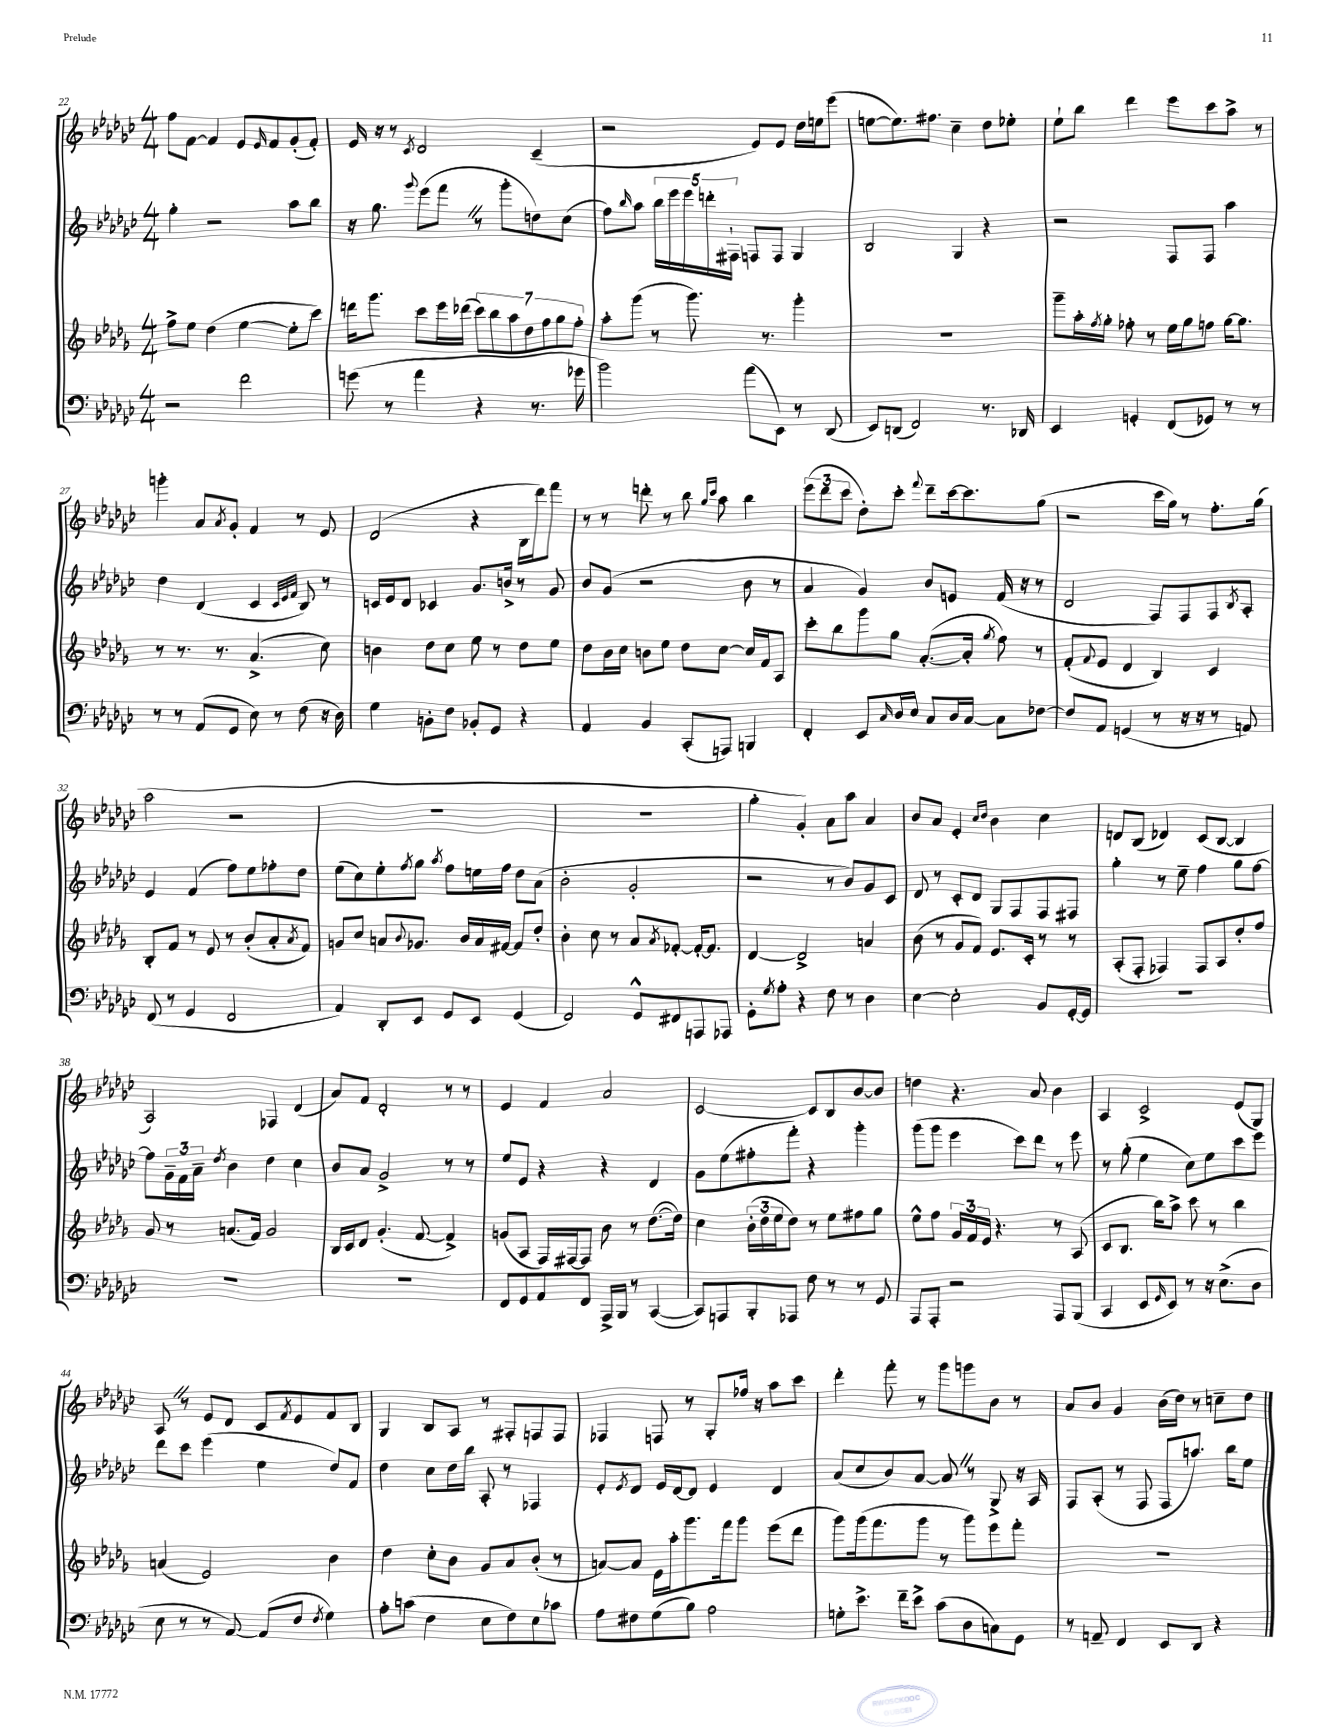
<<
\new StaffGroup <<
\new Staff = "s0" {
    \clef treble \key ges \major \numericTimeSignature \time 4/4
    f''8 f'8~ f'4 ees'8 \grace { ees'16 } f'8 ges'8-.( f'8-.) |
    ees'16 r16 r8 \acciaccatura { ces'8 } des'2 ces'4--( |
    r2 ees'8) ees'8 des''16 e''16 ees'''8( |
    e''8~ e''8.) fis''8. ces''4-- des''8 ees''8-. |
    ees''8-! bes''8 des'''4 ees'''8 ces'''8 aes''8-> r8 |
    g'''4-. aes'8 \acciaccatura { aes'8 } ges'8-. f'4 r8 ees'8 |
    des'2( r4 bes16 des'''16) f'''8 |
    r8 r8 d'''8-. r8 bes''8 \grace { ges''16 ces'''16 } aes''8 bes''4 |
    \tuplet 3/2 { ees'''8( des'''8 ces'''8 } des''8-.) ces'''8-. \appoggiatura { f'''8 } des'''8-- ces'''16~ ces'''8. ges''8( |
    r2 ces'''16 ges''16) r8 f''8.-. ges''16( |
    aes''2 r2 |
    R1 |
    R1 |
    ges''4-. ges'4-.) aes'8 aes''8 aes'4 |
    bes'8 aes'8 ees'4-. \grace { ces''16 des''16 } bes'4 ces''4 |
    d'8 bes8( des'4) ces'8( bes8~ bes4 |
    aes2) fes4 des'4( |
    aes'8) f'8 des'2-. r8 r8 |
    ees'4 f'4 aes'2 |
    ces'2~ ces'8 bes8 bes'8~ bes'8 |
    d''4 r4. aes'8 bes'4 |
    aes4 ces'2-> ees'8( ges8) |
    aes8 \once \override BreathingSign.text = \markup { \musicglyph "scripts.caesura.straight" } \breathe r8 ees'8 des'8 ces'8 \acciaccatura { f'8 } ees'8 f'8 bes8 |
    ges4 bes8 aes8 r8 fis8-. f8 f8 |
    fes4 f8 r8 ges8-. fes''16 r16 aes''8 ces'''8 |
    des'''4-. f'''8-. r8 ges'''8 g'''8 bes'8 r8 |
    aes'8 bes'8 ges'4 bes'16( des''16) r8 c''8-- des''8 \bar "|." |
}
\new Staff = "s1" {
    \clef treble \key ges \major \numericTimeSignature \time 4/4
    ges''4-. r2 aes''8 bes''8 |
    r16 ges''8. \appoggiatura { ges'''8 } ees'''8( f'''8 \once \override BreathingSign.text = \markup { \musicglyph "scripts.caesura.straight" } \breathe r8 ges'''8-. d''8) ces''8( |
    f''8) \grace { bes''16 } aes''8 \tuplet 5/4 { bes''16 ees'''16 ees'''16 d'''16-. fis16-! } f8 f8 ges4 |
    bes2 ges4 r4 |
    r2 f8 f8 aes''4 |
    des''4 des'4( ces'4 \grace { ces'32 ees'32 f'32 } bes8) r8 |
    c'16 ees'16 des'8 ces'4 ges'8. b'16-> r8 ges'8 |
    bes'8 ges'8( r2 bes'8 r8 |
    aes'4 ges'4) bes'8 e'8 f'16( r16 r8 |
    des'2 f8) f8 f8 \acciaccatura { bes8 } aes8-. |
    ees'4 f'4( f''8) ees''8 fes''8-. des''8 |
    ees''8( ces''8) ees''8-. \acciaccatura { f''8 } ges''8 \acciaccatura { aes''8 } f''8 e''16 f''16 des''8 aes'8( |
    bes'2-. ges'2-. |
    r2 r8 bes'8) ges'8 ces'8 |
    des'8 r8 ces'8-. des'8 ges8 f8 f8 fis8 |
    ges''4-. r8 ees''8-- f''4 ges''8 f''8~ |
    f''8 \tuplet 3/2 { ges'16-- f'16 aes'16-- } \acciaccatura { des''8 } bes'4 des''4 ces''4 |
    bes'8 aes'8 ges'2-> r8 r8 |
    ees''8 ees'8 r4 r4 des'4 |
    ges'8 ees''8( fis''8-. f'''8-.) r4 ges'''4-. |
    ges'''8( ges'''8 ees'''4 ces'''8) des'''8 r8 ees'''8 |
    r8 ges''8-.( ees''4 ces''8) ees''8 ces'''8 ees'''8 |
    des'''8 ces'''8 ees'''4( ees''4 des''8) f'8 |
    des''4 ces''8 des''16 bes''16 aes8-. r8 fes4 |
    ees'8-. \acciaccatura { ees'8 } des'8 ees'16 des'16~ des'8 ees'4 des'4 |
    aes'8( ces''8 bes'8) aes'8~ aes'8 \once \override BreathingSign.text = \markup { \musicglyph "scripts.caesura.straight" } \breathe r8 ges8-> r16 aes16 |
    f8 aes8-.( r8 f8 f8 a''8.) bes''16 ees''8 \bar "|." |
}
\new Staff = "s2" {
    \clef treble \key des \major \numericTimeSignature \time 4/4
    f''8-> ees''8 des''4( ees''4~ ees''8-. c'''8) |
    d'''16 ges'''8. c'''8 ees'''16 des'''16( \tuplet 7/4 { c'''8) bes''8 aes''8 des''8 f''8 ges''8 f''8-. } |
    aes''8-. ges'''8( r8 ges'''8.) r8. ges'''4-. |
    R1 |
    ges'''8-- aes''16-. \acciaccatura { f''8 } ges''16-. fes''8-. r8 ees''16 ges''16 f''8 ges''16~ ges''8. |
    r8 r8. r8. aes'4.->( c''8) |
    b'4 des''8 c''8 ees''8 r8 des''8 ees''8 |
    des''8 bes'16 c''16 b'8 ees''8 des''8 c''8~ c''16 f'16 aes8 |
    c'''8-. bes''8 ges'''8 ges''8 aes'8.~-.( aes'16-. \acciaccatura { ges''8 } f''8) r8 |
    f'8-.( \appoggiatura { f'8 } ees'8 des'4 bes4) c'4 |
    bes8-. f'8 r8 ees'8 r8 bes'8-.( aes'8-. \acciaccatura { aes'8 } f'8) |
    g'8 c''8 a'8 \appoggiatura { bes'8 } ges'8. bes'16 a'16 fis'16~ fis'8 des''8-. |
    bes'4-. c''8 r8 aes'8 \acciaccatura { aes'8 } fes'8~-. fes'16~-. fes'8. |
    des'4~ des'2-> a'4 |
    bes'8( r8 ges'8 f'8) ees'8. c'16-. r8 r8 |
    aes8-.( f8-. fes4) fes8 aes8 des''8-. f''8 |
    ges'8 r8 a'8.( f'16) ges'2 |
    bes16 c'16 des'8 ges'4.-.( f'8~ f'4->) |
    g'8( aes8 f16) fis16~ fis8 bes'8 r8 des''8.~( des''16) |
    c''4 \tuplet 3/2 { bes'16-.( des''16 ees''16 } des''8) r8 ees''8 fis''8 ges''8 |
    ees''8-^ f''8 \tuplet 3/2 { ges'16 f'16 ees'16 } r4. r8 aes8( |
    c'8 bes8. bes''16) aes''8-> c'''8 r8 bes''4 |
    a'4( ees'2) bes'4 |
    des''4 c''8-. bes'8 ges'8 aes'8 bes'8-.( r8 |
    a'8~) a'8 ees'16 aes''16-. ges'''8. f'''16 ges'''8 ees'''8( des'''8 |
    ges'''8) ges'''16( f'''8. ges'''8 r8 ges'''8) ees'''8 f'''8-. |
    R1 \bar "|." |
}
\new Staff = "s3" {
    \clef bass \key ges \major \numericTimeSignature \time 4/4
    r2 f'2 |
    g'8( r8 aes'4 r4 r8. ges'16 |
    bes'2) aes'8( ees,8) r8 des,8( |
    ees,8) d,8( f,2) r8. des,16 |
    ees,4 g,4-. f,8( ges,8) r8 r8 |
    r8 r8 aes,8( ges,8 ees8) r8 f8( r16 des16) |
    ges4 b,8-. f8 bes,8-. ges,8 r4 |
    aes,4 bes,4 ces,8-.( a,,8) b,,4 |
    f,4-. ees,8 \grace { ces16 } des16 ees16 ces8 des16 ces16~ ces8 fes8~ |
    fes8 aes,8 g,4( r8 r16 r16 r8 a,8) |
    f,8( r8 ges,4 f,2 |
    aes,4) des,8-. ees,8 ges,8 ees,8 ges,4( |
    f,2) ges,8-^ fis,8 a,,8 aes,,8 |
    ges,8-. \acciaccatura { ges8 } aes8-. r4 f8 r8 des4 |
    ees4~ ees2-. bes,8 ges,16~-. ges,16 |
    R1 |
    R1 |
    R1 |
    f,8 ges,8 aes,8 f,8 aes,,16-> bes,,16 r8 ces,4~( |
    ces,8) a,,8 bes,,8-. aes,,8 f8 r8 r8 ges,8 |
    aes,,8 aes,,8-. r2 aes,,8 bes,,8( |
    ces,4 ees,8 \grace { ges,16 } ees,8) r8 r16 ees8.->( des8 |
    ees8 r8 r8 aes,8~) aes,8( f8 \acciaccatura { f8 } ges4) |
    aes8-. c'8( f4 ees8 f8) ees8 ces'8 |
    aes8 fis8 ges8( bes8) aes2 |
    g8-. ees'8.-> f'16-- ees'8-> ces'8( des8 c8) ges,8 |
    r8 a,8-- f,4 ees,8 des,8 r4 \bar "|." |
}
>>
>>
\layout { \context { \Score currentBarNumber = #22 } }
